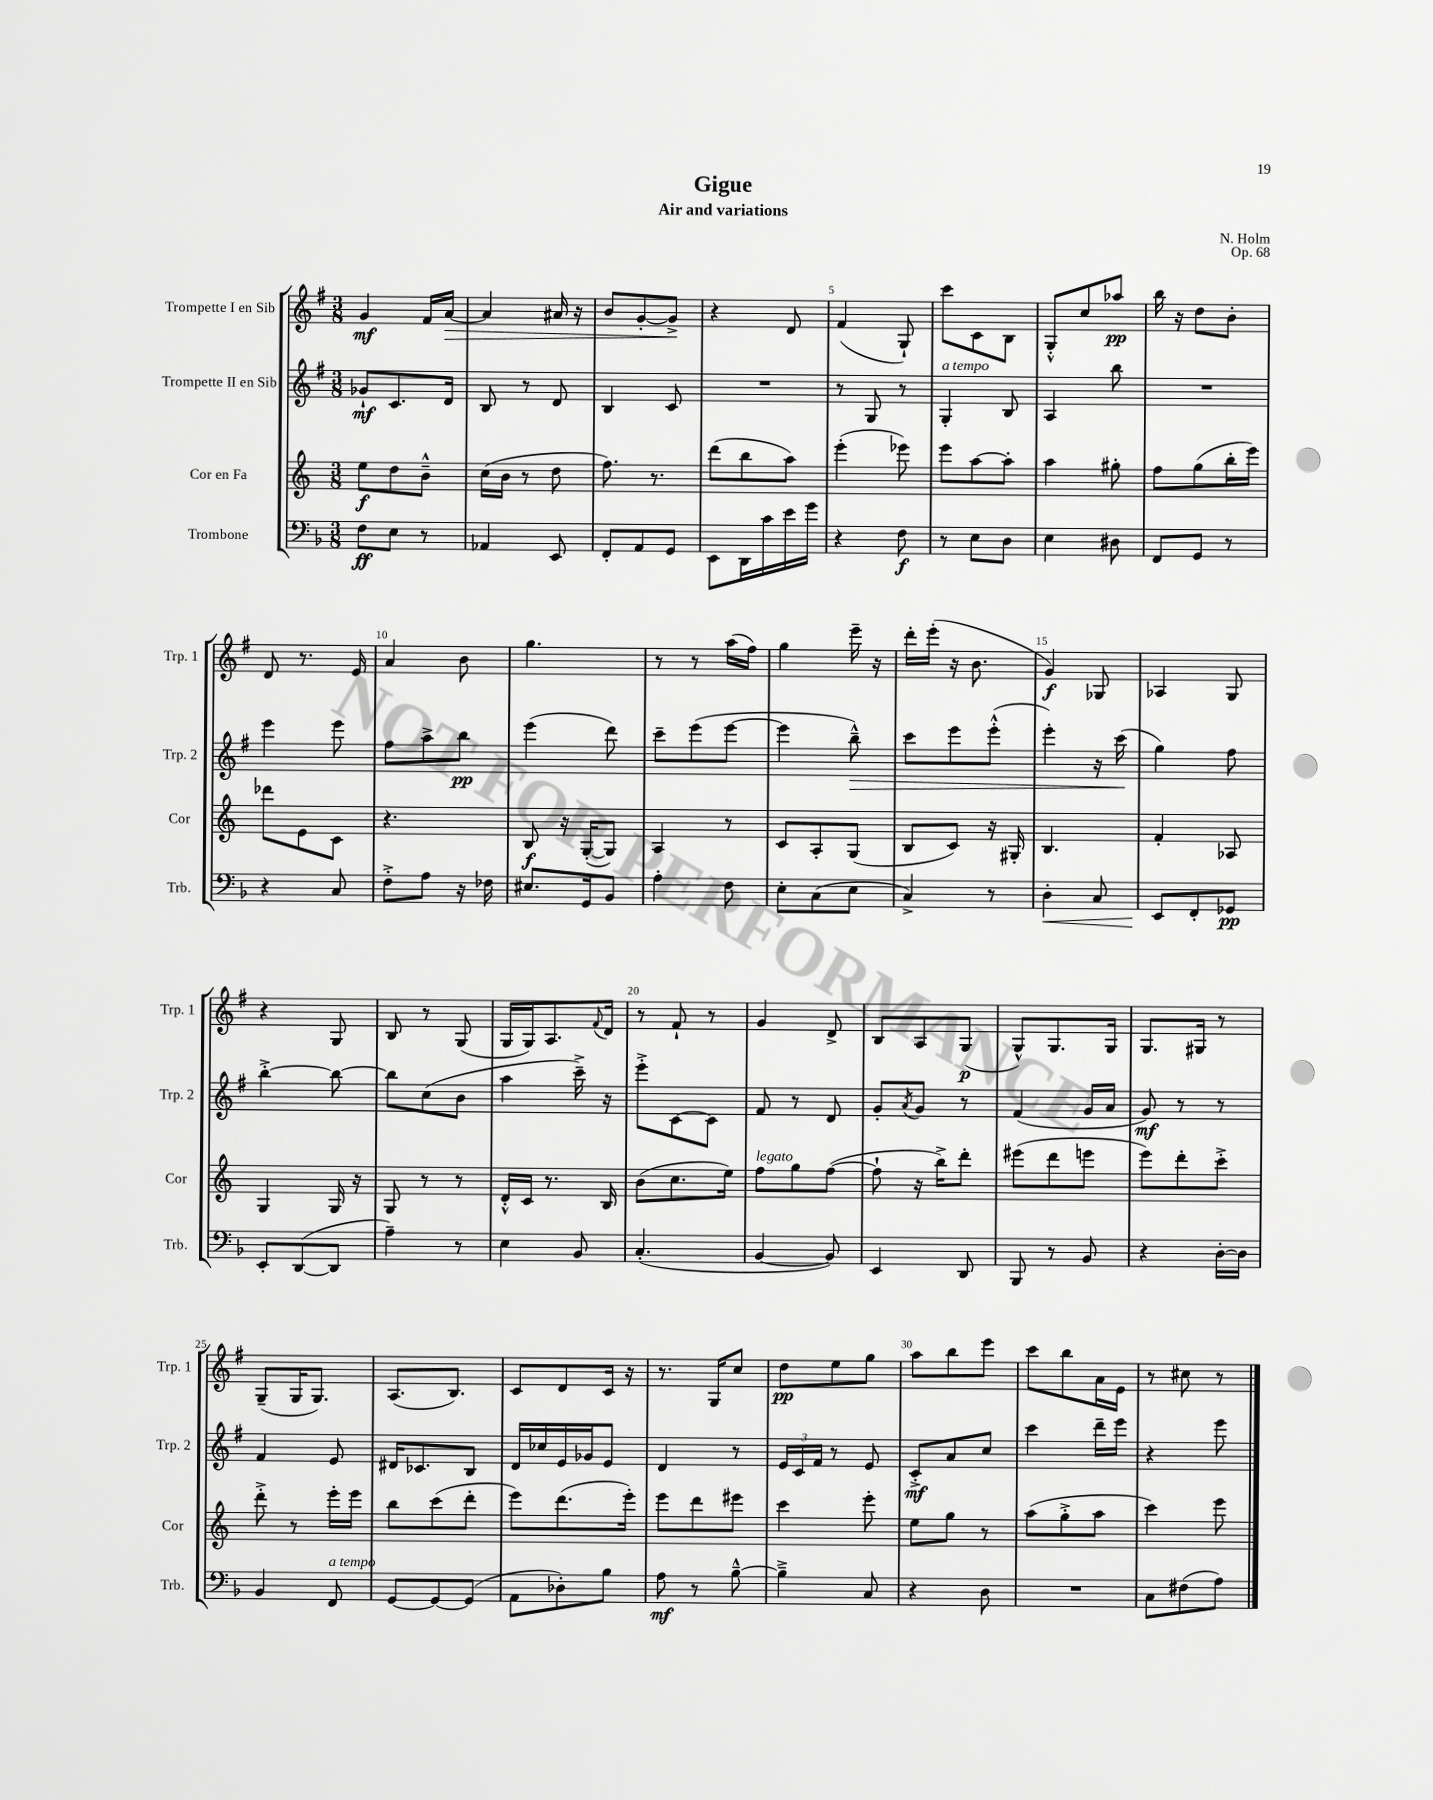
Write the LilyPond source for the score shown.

\header { title = "Gigue" composer = "N. Holm" subtitle = "Air and variations" opus = "Op. 68" }
<<
\new StaffGroup <<
\new Staff = "s0" \with { instrumentName = "Trompette I en Sib" shortInstrumentName = "Trp. 1" } {
    \clef treble \key g \major \numericTimeSignature \time 3/8
    g'4\mf fis'16 a'16~\> |
    a'4 ais'16 r16 |
    b'8 g'8~-. g'8->\! |
    r4 d'8 |
    fis'4( g8-!) |
    c'''8 c'8 b8 |
    g8-.-^ c''8 aes''8\pp |
    b''16 r16 d''8 b'8-. |
    d'8 r8. e'16 |
    a'4 b'8 |
    g''4. |
    r8 r8 a''16( fis''16) |
    g''4 e'''16-- r16 |
    d'''16-. e'''16-.( r16 b'8. |
    g'4\f) ges8 |
    aes4 g8 |
    r4 g8 |
    b8 r8 g8( |
    g16 g16) a8. \appoggiatura { fis'8 } d'16 |
    r8 fis'8-! r8 |
    g'4 d'8-> |
    b8 a8 g8\p( |
    g8-^) g8. g16 |
    g8. gis16 r8 |
    g8--( g16 g8.) |
    a8.( b8.) |
    c'8 d'8 c'16 r16 |
    r8. g16 c''8 |
    d''8\pp e''8 g''8 |
    a''8 b''8 e'''8 |
    c'''8 b''8 a'16 e'16 |
    r8 cis''8 r8 \bar "|." |
}
\new Staff = "s1" \with { instrumentName = "Trompette II en Sib" shortInstrumentName = "Trp. 2" } {
    \clef treble \key g \major \numericTimeSignature \time 3/8
    ges'8-!\mf c'8. d'16 |
    b8 r8 d'8 |
    b4 c'8 |
    R4. |
    r8 g8 r8 |
    g4-.^\markup { \italic "a tempo" } b8 |
    a4 b''8 |
    R4. |
    e'''4 e'''8 |
    fis''8 a''8-> b''8\pp |
    e'''4( d'''8) |
    c'''8-- e'''8( e'''8~ |
    e'''4 b''8---^\>) |
    c'''8 e'''8 e'''8-.-^( |
    e'''4-.) r16 c'''16\!( |
    g''4) fis''8 |
    b''4~-.-> b''8~ |
    b''8 c''8( b'8 |
    a''4 c'''16--->) r16 |
    e'''8-.-> c'8~ c'8 |
    fis'8 r8 d'8 |
    g'8-. \acciaccatura { a'8 } g'8 r8 |
    fis'4( g'16 a'16 |
    g'8\mf) r8 r8 |
    fis'4 e'8 |
    dis'16 ces'8. b8 |
    d'16 ces''16 e'16 ges'16 e'8 |
    d'4 r8 |
    \tuplet 3/2 { e'16 c'16 fis'16 } r8 e'8 |
    c'8-.->\mf a'8 c''8 |
    c'''4 d'''16-- e'''16 |
    r4 e'''8 \bar "|." |
}
\new Staff = "s2" \with { instrumentName = "Cor en Fa" shortInstrumentName = "Cor" } {
    \clef treble \key c \major \numericTimeSignature \time 3/8
    e''8\f d''8 b'8---^ |
    c''16( b'16 r8 d''8 |
    f''8.) r8. |
    d'''8( b''8 a''8) |
    e'''4-.( ees'''8) |
    e'''8 a''8~ a''8-. |
    a''4 gis''8-. |
    f''8 g''8( b''16-. e'''16) |
    des'''8 e'8 c'8 |
    r4. |
    b8\f r16 g16~-.( g8) |
    a4 r8 |
    c'8 a8-. g8( |
    b8 c'8) r16 gis16-. |
    b4. |
    f'4-. aes8 |
    g4 g16 r16 |
    g8 r8 r8 |
    d'16-.-^ c'16 r8. b16 |
    b'8( c''8. e''16) |
    f''8^\markup { \italic "legato" } g''8 f''8~( |
    f''8-! r16 b''16->) d'''8-. |
    eis'''8( d'''8 e'''8 |
    e'''8) d'''8-. c'''8-.-> |
    d'''8-.-> r8 e'''16-. e'''16 |
    b''8 c'''8( d'''8-. |
    e'''8) d'''8.( e'''16-.) |
    e'''8 d'''8 eis'''8 |
    c'''4 e'''8-. |
    e''8 g''8 r8 |
    a''8( g''8-.-> a''8 |
    c'''4) e'''8 \bar "|." |
}
\new Staff = "s3" \with { instrumentName = "Trombone" shortInstrumentName = "Trb." } {
    \clef bass \key f \major \numericTimeSignature \time 3/8
    f8\ff e8 r8 |
    aes,4 e,8 |
    f,8-. a,8 g,8 |
    e,8 d,16 c'16 e'16 g'16 |
    r4 f8\f |
    r8 e8 d8 |
    e4 dis8 |
    f,8 g,8 r8 |
    r4 c8 |
    f8-.-> a8 r16 fes16 |
    eis8. g,16 bes,8 |
    a4-. f8 |
    e8-. c8( e8 |
    c4->) r8 |
    d4-.\< c8 |
    e,8\! f,8-. ges,8\pp |
    e,8-. d,8~( d,8 |
    a4--) r8 |
    e4 bes,8 |
    c4.-.( |
    bes,4~ bes,8) |
    e,4 d,8 |
    bes,,8 r8 bes,8 |
    r4 d16~-. d16 |
    bes,4 f,8^\markup { \italic "a tempo" } |
    g,8~ g,8~ g,8( |
    a,8 des8-.) bes8 |
    a8\mf r8 bes8~---^ |
    bes4---> c8 |
    r4 d8 |
    R4. |
    c8 fis8( a8) \bar "|." |
}
>>
>>
\layout { \context { \Score \override BarNumber.break-visibility = ##(#f #t #t) barNumberVisibility = #(every-nth-bar-number-visible 5) } }
